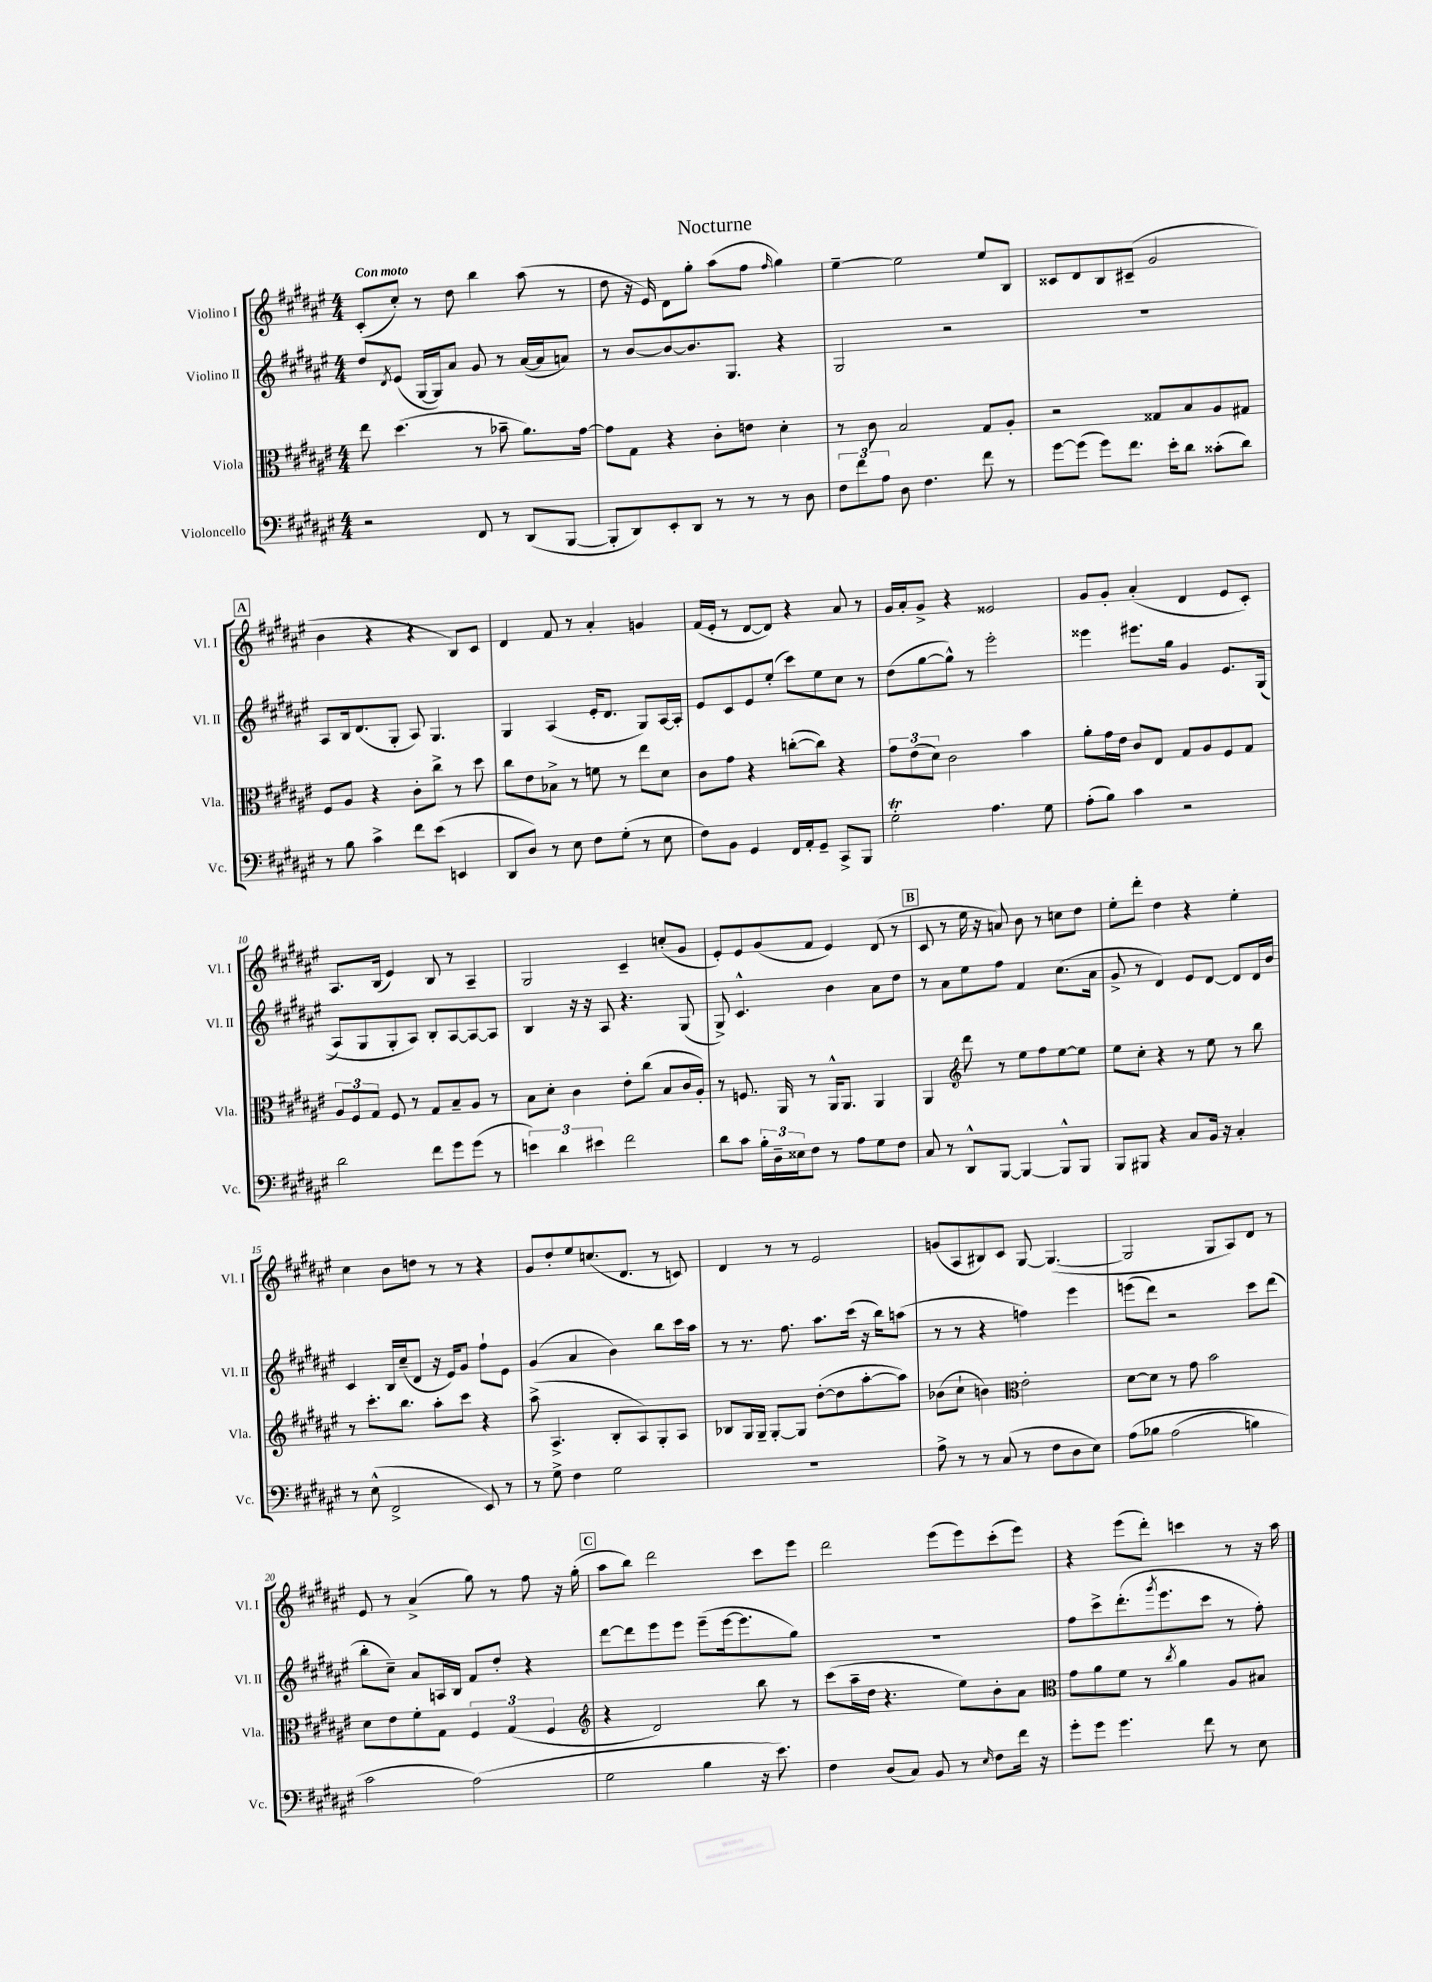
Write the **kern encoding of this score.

**kern	**kern	**kern	**kern
*staff4	*staff3	*staff2	*staff1
*clefF4	*clefC3	*clefG2	*clefG2
*k[f#c#g#d#a#e#]	*k[f#c#g#d#a#e#]	*k[f#c#g#d#a#e#]	*k[f#c#g#d#a#e#]
*M4/4	*M4/4	*M4/4	*M4/4
2r	8ee#	8dd#	(8c#'
.	.	8qd#	.
.	(4.dd#	(8e#	8cc#')
.	.	[16G#	8r
.	.	16G#])	.
.	.	8a#	8dd#
8FF#	8r	8g#	4bb
8r	8b-~	8r	.
(8DD#	8.a#)	([16a#	(8aa#
.	.	16a#]	.
[8BBB	.	8a)	8r
.	[16g#	.	.
=	=	=	=
8BBB']	8g#]	8r	8dd#
8DD#)	8G#	[8b	16r
.	.	.	16e#)
8EE#'	4r	8b_	8d#
8DD#	.	8.b]	8gg#'
8r	8c#'	.	(8aa#
.	.	8.G#	.
8r	8e	.	8ff#
.	.	.	16qqff#
8r	4d#'	4r	4gg#)
8D#	.	.	.
=	=	=	=
12F#	8r	2G#	[4ee#~
12f#	.	.	.
.	8c#	.	.
12A#	.	.	.
8D#	2B	.	2ee#]
4.F#	.	.	.
.	.	2r	.
8f#	8G#	.	8ee#
8r	8A#'	.	8B
=	=	=	=
[8g#	2r	1r	8c##
(8g#]	.	.	8d#
8g#)	.	.	8B
8.f#	.	.	(8c#~
.	8G##	.	2g#
16e#'	.	.	.
8d#	8B	.	.
(8c##'	8A#	.	.
8d#)	8G#	.	.
=	=	=	=
8r	8F#	8A#	4b
8B	8A#	16B	.
.	.	(8.d#	.
4c#^	4r	.	4r
.	.	8G#'	.
8f#	8c#'	8A#)	4r
(8e#	8cc#^	4.G#	.
4EE	8r	.	8B)
.	8dd#	.	8c#
=	=	=	=
8DD#	8cc#	4G#	4d#
8D#)	8e#	.	.
8r	8B-^	(4A#	8f#
8E#	8r	.	8r
8F#	8f	16e#'	4a#'
.	.	8.d#	.
(8G#'	8r	.	.
8r	8ee#	8G#)	4g
8E#	8d#	[16A#	.
.	.	16A#']	.
=	=	=	=
8F#)	8c#	8e#	(16f#
.	.	.	16e#'
8BB	8g#	8c#	8r
4GG#	4r	8e#	[8d#
.	.	(8ee#'	8d#])
16FF#	([8cc'	8ccc#)	4r
16AA#'	.	.	.
8GG#~	8cc])	8ee#	.
8CC#^	4r	8cc#	8a#
8BBB	.	8r	8r
=	=	=	=
2G#'	12g#	(8dd#	16g#
.	.	.	16a#'
.	(12e#	.	.
.	.	[8gg#	8g#^
.	12d#)	.	.
.	2c#	8gg#^^])	4r
.	.	8r	.
4.A#	.	2eee#'	2e##
.	4b	.	.
8G#	.	.	.
=	=	=	=
(8A#'	8a#'	4eee##	8g#
8B)	16g#	.	8g#'
.	16e#	.	.
4c#	8c#	8.eee#	(4a#'
.	8E#	.	.
.	.	16gg#	.
2r	8G#	4g#	4d#
.	8A#	.	.
.	8F#	8.e#	8e#
.	8G#	.	8c#')
.	.	&((16G#	.
=	=	=	=
2d#	12A#	8A#)	8.A#
.	12F#	.	.
.	.	8G#	.
.	12G#	.	.
.	.	.	(16B
.	8F#	8G#'	4e#)
.	8r	8A#&)	.
8f#	8G#	8B'	8B
8g#	8B~	[8A#	8r
(8g#	8A#	8A#_	4A#~
8r	8r	8A#]	.
=	=	=	=
6e)	8B	4B	2G#
.	8d#'	.	.
6d#	.	.	.
.	4c#	16r	.
.	.	16r	.
6e#	.	.	.
.	.	8A#	.
2f#	8e#'	4.r	4c#~
.	(8cc#	.	.
.	8B	.	(8cc'
.	16c#	(8G#	8g#
.	16A#')	.	.
=	=	=	=
8d#	8r	8G#^)	8e#')
8c#	8.F	4.c#^^	8e#
24B'	.	.	(8g#
24D#~	.	.	.
.	16AA#	.	.
24E##	.	.	.
8F#	8r	.	8f#
8r	16AA#^^	4b	4e#)
.	8.AA#	.	.
8A#	.	.	.
8G#	4AA#	8a#	(8d#
8F#	.	8dd#	8r
=	=	=	=
8C#	4AA#	8r	8c#
8r	.	8a#	8r
*	*clefG2	*	*
8DD#^^	8ddd#	8ee#	16ee#
.	.	.	16r
[8BBB	8r	8ff#	8a)
4BBB_	8ee#	4f#	8b
.	8ff#	.	8r
8BBB^^]	[8ee#	(8.cc#	8cc
8BBB	8ee#]	.	8dd#
.	.	16a#	.
=	=	=	=
8BBB	8ee#	8g#^	8ee#'
8BBB#	8cc#'	8r	8ddd#'
4r	4r	4d#)	4dd#
8C#	8r	8e#	4r
16BB	8ee#	[8d#	.
16r	.	.	.
4C#'	8r	8d#]	4ee#'
.	8bb	16d#	.
.	.	16b	.
=	=	=	=
8r	8r	4c#	4cc#
(8E#^^	8.ccc#'	.	.
2FF#^	.	16B	8b
.	8.bb	(16cc#~	.
.	.	8d#	8dd
.	8aa#'	16r	8r
.	.	16e#)	.
.	8ccc#	8g#	8r
8EE#)	4r	8ff#`	4r
8r	.	8e#	.
=	=	=	=
8r	(8aa#^	(4g#	8g#
8G#^	4.A#^	.	8dd#'
4F#	.	4a#	8ee#
.	.	.	(8.cc
2G#	8B'	4b)	.
.	.	.	8.d#
.	8A#)	.	.
.	8G#'	8bb	8r
.	8A#	16ccc#	8c)
.	.	16aa#	.
=	=	=	=
1r	8B-	8r	4d#
.	16G#	8.r	.
.	16G#~	.	.
.	[8G#'	.	8r
.	.	8.ff#	.
.	8G#]	.	8r
.	([8dd#'	8.aa#	2e#
.	8dd#]	.	.
.	.	(16ccc#	.
.	[8aa#'	16r	.
.	.	16bb)	.
.	8aa#])	(8aa	.
=	=	=	=
8A#^	(8b-	8r	(8g
8r	8cc#`	8r	8A#
8r	4b)	4r	8B#)
(8C#	.	.	8c#
*	*clefC3	*	*
8r	2e#'	4ff)	[8G#
8F#	.	.	(4.G#_
8D#	.	4eee#	.
8E#)	.	.	.
=	=	=	=
&(8A#	[8d#	(8eee	2G#]
8B-	8d#]	8ddd#)	.
(2A#	8r	2r	.
.	8g#	.	.
.	2b	.	8G#
.	.	.	8A#)
4B)	.	8ccc#	8d#
.	.	(8ddd#	8r
=	=	=	=
2c#	8d#	8bb'	8e#
.	8e#	8cc#~)	8r
.	8f#'	8a#	(4a#^
.	8G#	16A	.
.	.	16B	.
(2A#&)	6F#	8f#	8gg#)
.	.	8dd#'	8r
.	(6G#	.	.
.	.	4r	8ff#
.	6F#	.	.
.	.	.	16r
.	.	.	(16gg#'
=	=	=	=
*	*clefG2	*	*
2G#	4r	[8ddd#	8aa#
.	.	8ddd#]	8bb)
.	2d#)	8eee#	2ddd#
.	.	8eee#	.
4B	.	(8eee#~	.
.	.	[16eee#	.
.	.	8.eee#]	.
16r	8bb	.	8ccc#
8.e#)	.	.	.
.	8r	8gg#)	8eee#
=	=	=	=
4F#	(8ccc#	1r	2ddd#
.	16aa#~	.	.
.	16dd#	.	.
(8D#	4.r	.	.
8C#)	.	.	.
8BB	.	.	(8eee#
8r	8ee#)	.	8eee#)
16qqE#	.	.	.
8F#	8b'	.	(8ccc#'
16f#	8a#	.	8eee#)
16r	.	.	.
=	=	=	=
*	*clefC3	*	*
8g#'	8g#	8ff#	4r
8g#	8a#	8ccc#^	.
4.g#	8f#	(8.ddd#'	(8eee#
.	8r	.	8ddd#')
.	.	8qggg#	.
.	.	8.eee#	.
.	8qcc#	.	.
.	4a#	.	4ccc
8f#	.	8ccc#	.
8r	8A#	8r	8r
8E#	8B#	8ff#')	16r
.	.	.	16aa#
==	==	==	==
*-	*-	*-	*-
